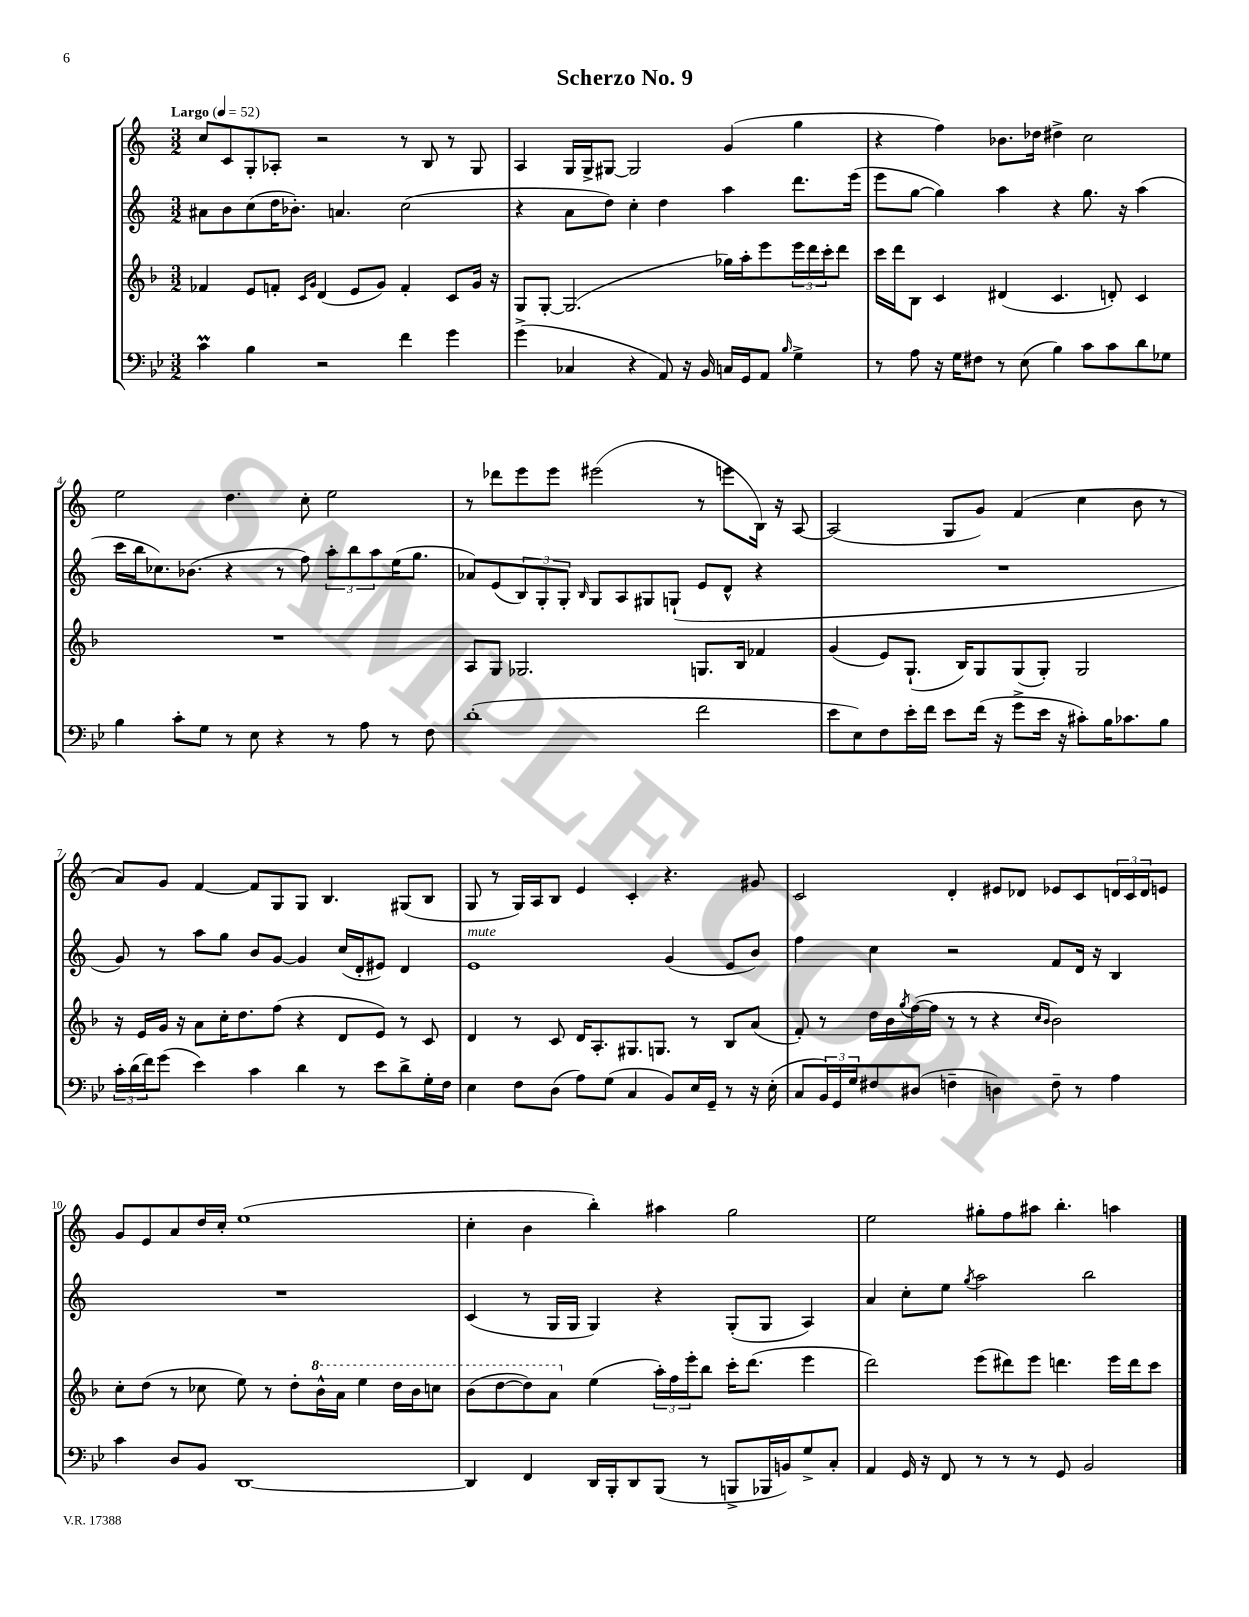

**kern	**kern	**kern	**kern
*staff4	*staff3	*staff2	*staff1
*clefF4	*clefG2	*clefG2	*clefG2
*k[b-e-]	*k[b-]	*k[]	*k[]
*M3/2	*M3/2	*M3/2	*M3/2
*MM52	*MM52	*MM52	*MM52
4c	4f-	8a#	8cc
.	.	8b	8c
4B-	8e	(8cc	8G'
.	8f'	16dd	8A-'
.	.	8.b-')	.
.	16qqc	.	.
.	16qqg	.	.
2r	(4d	.	2r
.	.	4.a	.
.	8e	.	.
.	8g)	.	.
4f	4f'	(2cc	8r
.	.	.	8B
4g	8c	.	8r
.	16g	.	8G
.	16r	.	.
=	=	=	=
(4g^	8G	4r	4A
.	[8G'	.	.
4C-	(2.G]	8a	16G
.	.	.	16G^
.	.	8dd)	[8G#
4r	.	4cc'	2G#]
8AA)	.	4dd	.
16r	.	.	.
16BB-	.	.	.
16C	16gg-)	4aa	(4g
16GG	16aa'	.	.
8AA	8eee	.	.
16qqB-	.	.	.
4G^	24eee	8.ddd	4gg
.	24ddd	.	.
.	24ccc'	.	.
.	8ddd	.	.
.	.	(16eee	.
=	=	=	=
8r	16ccc	8eee	4r
.	16ddd	.	.
8A	8B-	[8gg	.
16r	4c	4gg])	4ff)
16G	.	.	.
8F#	.	.	.
8r	(4d#	4aa	8.b-
(8E-	.	.	.
.	.	.	16dd-
4B-)	4.c	4r	4dd#^
8c	.	8.gg	2cc
8c	8d')	.	.
.	.	16r	.
8d	4c	(4aa	.
8G-	.	.	.
=	=	=	=
4B-	1.r	16ccc	2ee
.	.	16bb	.
.	.	8.cc-)	.
8c'	.	.	.
.	.	(8.b-	.
8G	.	.	.
8r	.	4r	4.dd
8E-	.	.	.
4r	.	8r	.
.	.	8ff)	8cc'
8r	.	12aa'	2ee
.	.	12bb	.
8A	.	.	.
.	.	12aa	.
8r	.	(16ee	.
.	.	8.gg	.
8F	.	.	.
=	=	=	=
(1d'	8A	8a-)	8r
.	8G	(8e	8ddd-
.	2.G-	12B)	8eee
.	.	12G'	.
.	.	.	8eee
.	.	12G'	.
.	.	16qqB	.
.	.	8G	(2eee#
.	.	8A	.
.	.	8G#	.
.	.	(8G`	.
2f	8.G	8e	8r
.	.	8d^^	8eee
.	16B-	.	.
.	4f-	4r	16B)
.	.	.	16r
.	.	.	[8A
=	=	=	=
8e-	(4g	1.r	(2A]
8E-)	.	.	.
8F	8e)	.	.
16e-'	(8.G`	.	.
16f	.	.	.
8e-	.	.	8G
.	16B-)	.	.
(16f	8G	.	8g)
16r	.	.	.
8g^	(8G	.	(4f
16e-	8G')	.	.
16r	.	.	.
8c#')	2G	.	4cc
16B-	.	.	.
8.c-	.	.	.
.	.	.	8b
8B-	.	.	8r
=	=	=	=
24c'	16r	8g)	8a)
(24d	.	.	.
.	16e	.	.
24f)	.	.	.
(8g	16g	8r	8g
.	16r	.	.
4e-)	8a	8aa	[4f
.	16cc'	8gg	.
.	8.dd	.	.
4c	.	8b	8f]
.	(8ff	[8g	8G
4d	4r	4g]	8G
.	.	.	4.B
8r	8d	(16cc	.
.	.	16d'	.
8e-	8e)	8e#)	.
8d^	8r	4d	(8G#
16G'	8c	.	8B
16F	.	.	.
=	=	=	=
4E-	4d	1e	8G
.	.	.	8r
8F	8r	.	16G)
.	.	.	16A
(8D	8c	.	8B
8A)	16d	.	4e
.	8.A'	.	.
(8G	.	.	.
4C	8.G#	.	4c'
.	8.G	.	.
8BB-)	.	(4g	4.r
16E-	8r	.	.
16GG~	.	.	.
8r	8B-	8e	.
16r	(8a	8b)	8g#
(16E-'	.	.	.
=	=	=	=
8C	8f')	4ff	2c
24BB-)	8r	.	.
24GG	.	.	.
24G	.	.	.
8F#	16dd	4cc	.
.	16b-	.	.
.	8qgg	.	.
(8D#	([16ff	.	.
.	16ff]	.	.
4F~	8r	2r	4d'
.	8r	.	.
4D)	4r	.	8e#
.	.	.	8d-
.	16qqcc	.	.
.	16qqb-	.	.
8F~	2b-)	8f	8e-
8r	.	16d	8c
.	.	16r	.
4A	.	4B	24d
.	.	.	24c
.	.	.	24d
.	.	.	8e
=	=	=	=
4c	8cc'	1.r	8g
.	(8dd	.	8e
8D	8r	.	8a
8BB-	8cc-	.	16dd
.	.	.	16cc'
[1DD	8ee)	.	(1ee
.	8r	.	.
.	8dd'	.	.
.	16bb-^^	.	.
.	16aa	.	.
.	4eee	.	.
.	16ddd	.	.
.	16bb-	.	.
.	8ccc	.	.
=	=	=	=
4DD]	(8bb-	(4c	4cc'
.	[8ddd	.	.
4FF	8ddd])	8r	4b
.	8aa	16G	.
.	.	16G	.
16DD	(4ee	4G)	4bb')
16BBB-'	.	.	.
8DD	.	.	.
(8BBB-	24aa')	4r	4aa#
.	24ff	.	.
.	24eee'	.	.
8r	8bb-	.	.
8BBB^	16ccc'	(8G'	2gg
.	(8.ddd	.	.
16BBB-	.	8G	.
16BB)	.	.	.
8G^	4eee	4A)	.
8C'	.	.	.
=	=	=	=
4AA	2ddd)	4a	2ee
16GG	.	8cc'	.
16r	.	.	.
8FF	.	8ee	.
.	.	8qgg	.
8r	(8eee	2aa	8gg#'
8r	8ddd#)	.	8ff
8r	8eee	.	8aa#
8GG	4.ddd	.	4.bb'
2BB-	.	2bb	.
.	16eee	.	4aa
.	16ddd	.	.
.	8ccc	.	.
==	==	==	==
*-	*-	*-	*-
